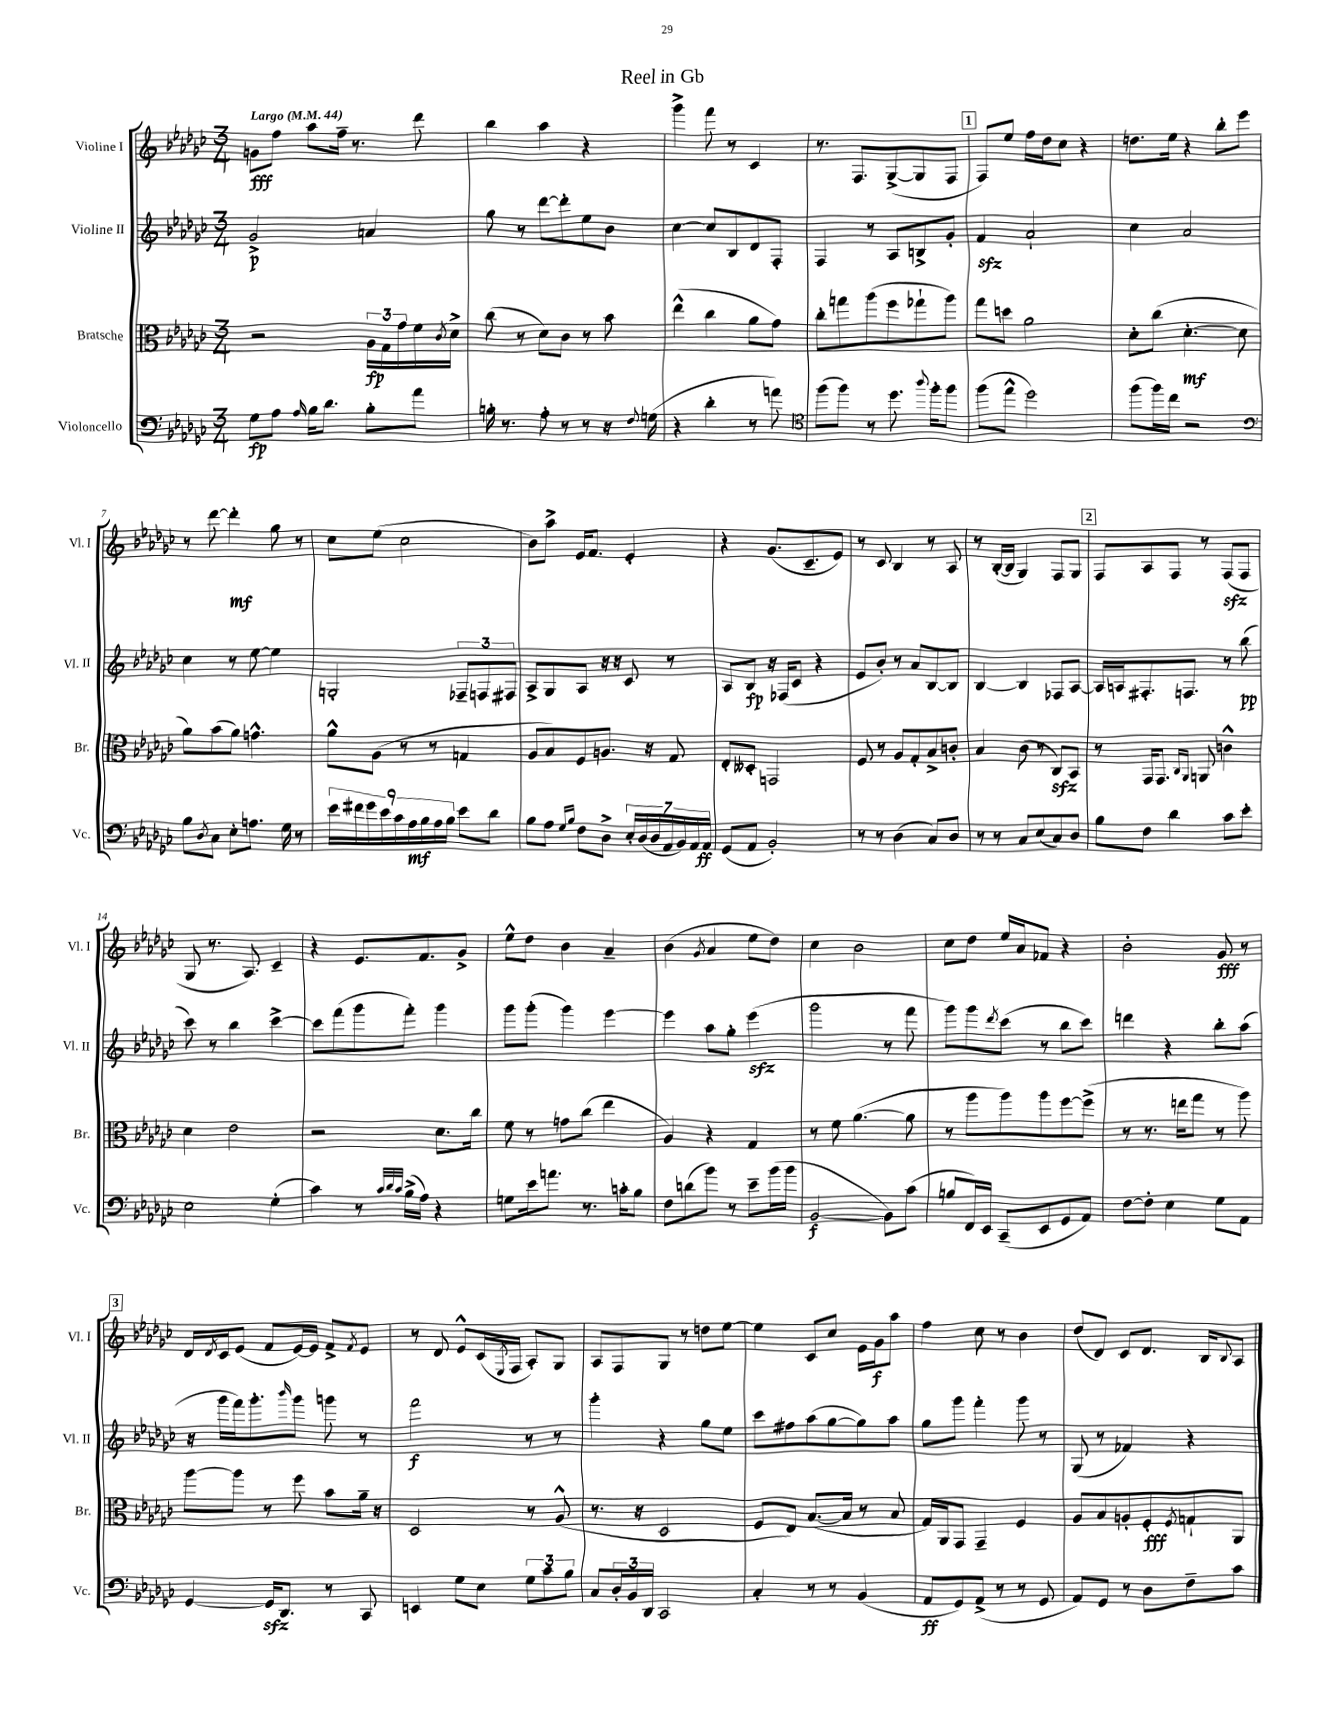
\header { title = "Reel in Gb" }
<<
\new StaffGroup <<
\new Staff = "s0" \with { instrumentName = "Violine I" shortInstrumentName = "Vl. I" } {
    \clef treble \key ges \major \numericTimeSignature \time 3/4 \tempo "Largo" 4 = 44
    g'8\fff f''8 aes''8 f''16-- r8. des'''8 |
    bes''4 aes''4 r4 |
    ges'''4-> f'''8 r8 ces'4 |
    r8. f8. ges8~->( ges8 f8 |
    \mark \markup { \box "1" } f8) ees''8 f''16 des''16 ces''8 r4 |
    d''8. ees''16 r4 bes''8-. ees'''8 |
    r8 des'''8~ des'''4-.\mf ges''8 r8 |
    ces''8 ees''8( ces''2 |
    bes'8) aes''8-> ees'16 f'8. ees'4-. |
    r4 ges'8.( ces'8.-- ees'8) |
    r8 ces'8 bes4 r8 aes8 |
    r8 bes16~-.( bes16 ges4) f8 ges8 |
    \mark \markup { \box "2" } f8 aes8 f8 r8 f8\sfz( f8 |
    ges8 r8. aes8.) ces'4-- |
    r4 ees'8. f'8. ges'8-> |
    ees''8-^ des''8 bes'4 aes'4-- |
    bes'4( \acciaccatura { ges'8 } aes'4 ees''8 des''8) |
    ces''4 bes'2 |
    ces''8 des''8 ees''16 aes'16 fes'8 r4 |
    bes'2-. ges'8\fff r8 |
    \mark \markup { \box "3" } des'16 \acciaccatura { des'8 } ces'16 ees'8( f'8 ees'16~) ees'16 f'8-> \acciaccatura { f'8 } ees'8 |
    r8 des'8 ees'8-^ ces'16( \acciaccatura { ees8 } f16 aes8-.) ges8 |
    aes8 f8 ges8 r8 d''8 ees''8~ |
    ees''4 ces'8 ces''8 ees'16 ges'16\f aes''8 |
    f''4 ces''8 r8 bes'4 |
    des''8( des'8) ces'8 des'8. bes16 \appoggiatura { bes8 } aes8 \bar "|." |
}
\new Staff = "s1" \with { instrumentName = "Violine II" shortInstrumentName = "Vl. II" } {
    \clef treble \key ges \major \numericTimeSignature \time 3/4
    ges'2->\p a'4 |
    ges''8 r8 des'''8~ des'''8-. ees''8 bes'8 |
    ces''4~ ces''8 bes8 des'8 f8-. |
    f4 r8 aes8 b8-> ges'8-. |
    \mark \markup { \box "1" } f'4\sfz aes'2-! |
    ces''4 aes'2 |
    ces''4 r8 ees''8~ ees''4 |
    g2-. \tuplet 3/2 { fes8-- f8 fis8 } |
    aes8-> ges8 aes8 r16 r16 ces'8 r8 |
    aes8 bes8\fp r16 fes16( ces'8 r4 |
    ees'8 bes'8-.) r8 aes'8 bes8~ bes8 |
    bes4~ bes4 fes8 aes8~ |
    \mark \markup { \box "2" } aes16 a16 fis8.-. f8. r8 bes''8\pp( |
    ces'''8) r8 bes''4 ces'''4~-> |
    ces'''8 f'''8( ges'''8 f'''8-.) ges'''4 |
    ges'''8 ges'''8-.( ges'''4) ees'''4~ |
    ees'''4 aes''8 ges''8-. ees'''4\sfz( |
    ges'''2 r8 f'''8 |
    ges'''8) ges'''8 \acciaccatura { des'''8 } ces'''8( r8 bes''8 ces'''8) |
    d'''4 r4 bes''8-. aes''8( |
    \mark \markup { \box "3" } r16 ges'''16 f'''16) ges'''8.-. \grace { bes'''16 } ges'''8 g'''8 r8 |
    f'''2\f r8 r8 |
    ges'''4-. r4 ges''8 ees''8 |
    ces'''8 fis''8 aes''8( ges''8~ ges''8) aes''8 |
    ges''8 ges'''8 f'''4-. ges'''8 r8 |
    ges8( r8 fes'4) r4 \bar "|." |
}
\new Staff = "s2" \with { instrumentName = "Bratsche" shortInstrumentName = "Br." } {
    \clef alto \key ges \major \numericTimeSignature \time 3/4
    r2 \tuplet 3/2 { aes16\fp ges16 ges'16 } f'16 \acciaccatura { ces'8 } des'16-> |
    ces''8( r8 des'8) ces'8 r8 bes'8 |
    ees''4-^( ces''4 aes'8 ges'8) |
    ces''8-. g''8 aes''8( f''8 ges''8-! aes''8) |
    \mark \markup { \box "1" } ges''8 d''8 aes'2 |
    des'8-. ces''8( des'4.~-.\mf des'8 |
    aes'8) bes'8( aes'8) g'4.-^ |
    aes'8-^ aes8( r8 r8 g4 |
    aes8 bes8) f8 a8. r16 ges8 |
    ees8-. deses8-. g,2 |
    f8 r8 aes8 ges8-. bes8-> c'8-. |
    bes4 ces'8( r8 ces8\sfz) bes,8 |
    \mark \markup { \box "2" } r8 ges,16 ges,8. \grace { ces16 aes,16 } a,8 c'4-^ |
    des'4 ees'2 |
    r2 des'8. ces''16 |
    f'8 r8 g'8 ces''8( ees''4 |
    aes4) r4 ges4 |
    r8 f'8 aes'4.~( aes'8 |
    r8 aes''8 aes''8) aes''8 f''8~ f''8->( |
    r8 r8. e''16 ges''8 r8 aes''8) |
    \mark \markup { \box "3" } aes''8~ aes''8 r8 f''8 bes'8 aes'16-- r16 |
    des2 r8 aes8-^( |
    r8. r16 des2 |
    f8 ees8) bes8.~( bes16 r8 bes8 |
    ges16) aes,16 ges,8 ges,4-- f4 |
    aes8 bes8 a8-. f8-.\fff \acciaccatura { f8 } g8-! aes,8 \bar "|." |
}
\new Staff = "s3" \with { instrumentName = "Violoncello" shortInstrumentName = "Vc." } {
    \clef bass \key ges \major \numericTimeSignature \time 3/4
    ges8\fp aes8 \grace { aes16 } bes16 des'8. bes8-. aes'8 |
    b16-. r8. aes8-. r8 r8 r16 \appoggiatura { f8 } g16( |
    r4 des'4-. r8 a'8) |
    \clef tenor f''8( f''8) r8 des''8. \appoggiatura { aes''8 } f''16-. f''8 |
    \mark \markup { \box "1" } f''8( ees''8-^ des''2) |
    f''8( f''16) ces''16 r2 |
    \clef bass bes8 \acciaccatura { des8 } ces8 ees8-. a8. ges16 r8 |
    \tuplet 9/8 { ees'16 fis'16 ges'16 ees'16 ces'16 aes16\mf bes16 aes16 bes16 } ees'8 des'8 |
    bes8 aes8 \grace { ges16 bes16 } f8 des8-> \tuplet 7/4 { ees16-. des16( des16 aes,16 bes,16) aes,16 aes,16\ff } |
    ges,8( aes,8 bes,2-.) |
    r8 r8 des4( ces8) des8 |
    r8 r8 ces8 ees8( ces8) des8 |
    \mark \markup { \box "2" } bes8 f8 des'4 ces'8 ees'8-. |
    ees2 ges4-.( |
    ces'4) r8 \grace { ces'32 des'32 ces'32 } bes16->( aes16) r4 |
    g8 ees'16 a'8. r8. c'16-. bes8 |
    f8 d'8( bes'8) r8 ees'8-- bes'16( bes'16 |
    bes,2~\f bes,8) ces'8( |
    b8 f,16) ees,16 ces,8--( ees,8 ges,8 aes,8) |
    f8~ f8-. ees4 ges8 aes,8 |
    \mark \markup { \box "3" } ges,4~ ges,16\sfz des,8. r8 ces,8 |
    e,4 ges8 ees8 \tuplet 3/2 { ges8 ces'8 bes8 } |
    ces8 \tuplet 3/2 { des16-. bes,16 des,16 } ces,2 |
    ces4-. r8 r8 bes,4( |
    aes,8\ff ges,8) aes,8->( r8 r8 ges,8 |
    aes,8) ges,8 r8 des8 f8-- ces'8 \bar "|." |
}
>>
>>
